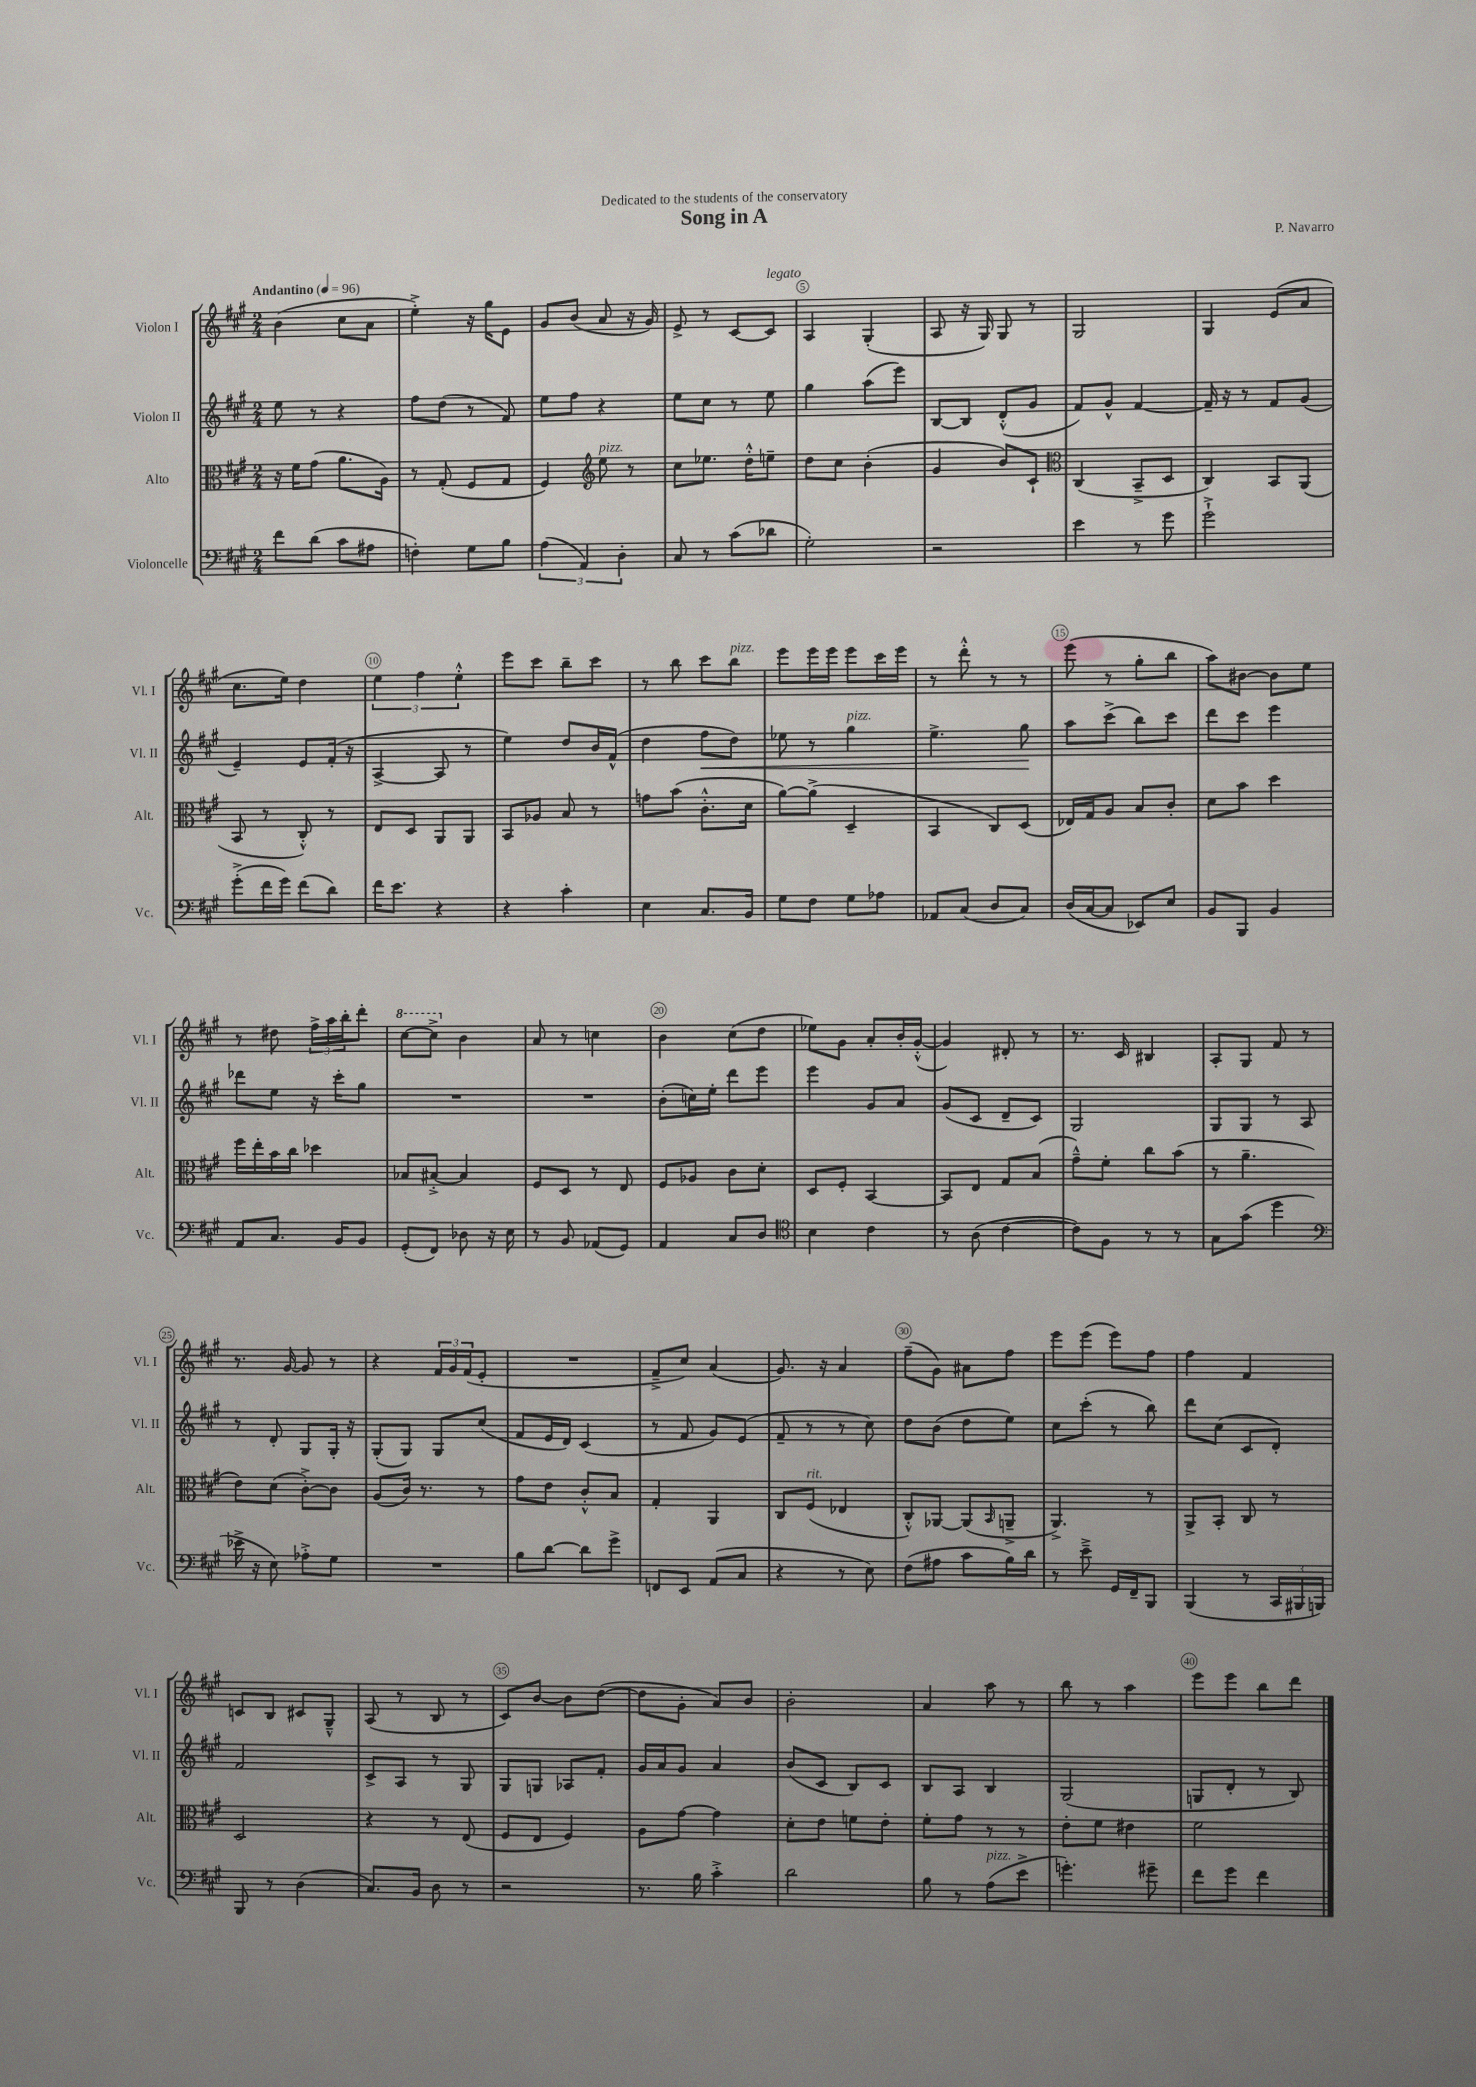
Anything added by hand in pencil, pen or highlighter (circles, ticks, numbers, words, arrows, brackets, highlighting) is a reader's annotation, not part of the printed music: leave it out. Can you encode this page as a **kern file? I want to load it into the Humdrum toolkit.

**kern	**kern	**kern	**dynam	**kern
*part4	*part3	*part2	*part2	*part1
*staff4	*staff3	*staff2	*staff2	*staff1
*I"Violoncelle	*I"Alto	*I"Violon II	*	*I"Violon I
*I'Vc.	*I'Alt.	*I'Vl. II	*	*I'Vl. I
*clefF4	*clefC3	*clefG2	*	*clefG2
*k[f#c#g#]	*k[f#c#g#]	*k[f#c#g#]	*	*k[f#c#g#]
*M2/4	*M2/4	*M2/4	*	*M2/4
*MM96	*MM96	*MM96	*	*MM96
=1	=1	=1	=1	=1
!	!	!	!	!LO:TX:a:B:t=Andantino
8f#\L	16r	8ee\	.	(4b\
.	16f#\KL	.	.	.
(8d\J	(8g#\J	8r	.	.
8c#\L	8.a\L	4r	.	8cc#\L
8A#X\J	.	.	.	8a\J
.	16A\Jk)	.	.	.
=2	=2	=2	=2	=2
4Fn'\)	8r	8ff#\L	.	4ee'^\)
.	(8G#'/	(8dd\J	.	.
8G#\L	8F#/L	8r	.	16r
.	.	.	.	16gg#\KL
8B\J	8G#/J	8f#/)	.	8e\J
=3	=3	=3	=3	=3
(6A\	4F#/)	8ee\L	.	8g#/L
.	.	8ff#\J	.	(8b/J
6AA/)	.	.	.	.
*	*clefG2	*	*	*
!	!LO:TX:a:i:t=pizz.	!	!	!
.	8ee\	4r	.	8a/
6D'\	.	.	.	.
.	8r	.	.	16r
.	.	.	.	16g#/)
=4	=4	=4	=4	=4
8C#/	8cc#\L	8ee\L	.	8e^/
8r	8.ee-X\J	8cc#\J	.	8r
(8c#\L	.	8r	.	[8c#/L
.	16dd'^^\KL	.	.	.
!	!	!	!	!LO:TX:a:i:t=legato
8d-X\J	8een~\J	8ee\	.	8c#/J]
=5	=5	=5	=5	=5
2G#'\)	8dd\L	4gg#\	.	4A/
.	8cc#\J	.	.	.
.	(4b'\	(8aa\L	.	(4G#'/
.	.	8eee\J)	.	.
=6	=6	=6	=6	=6
2r	4g#/	[8B/L	.	8A/
.	.	8B/J]	.	16r
.	.	.	.	16G#/)
.	8b/L)	(8d'^^/L	.	8G#/
.	8c#`/J	8g#/J	.	8r
=7	=7	=7	=7	=7
*	*clefC3	*	*	*
4e\	(4C#/	8f#/L)	.	2G#/
.	.	8g#^^/J	.	.
8r	8BB~^/L	[4f#/	.	.
8g#\	8D/J	.	.	.
=8	=8	=8	=8	=8
2g#`^\	4C#/)	16f#~/]	.	4G#/
.	.	16r	.	.
.	.	8r	.	.
.	8BB/L	8f#/L	.	(8e/L
.	(8AA/J	(8g#/J	.	8a/J
!!LO:LB:g=z
=9	=9	=9	=9	=9
(8g#'^\L	8BB/	4e~/)	.	8.cc#\L
16f#\L	8r	.	.	.
16g#\JJ)	.	.	.	16ee\Jk)
(8f#\L	8C#'^^/)	8e/L	.	4dd\
8d\J)	8r	(16f#'/Jk	.	.
.	.	16r	.	.
=10	=10	=10	=10	=10
16f#\KL	8E/L	[4A^/	.	6ee\
8.e\J	.	.	.	.
.	8D/J	.	.	.
.	.	.	.	6ff#\
4r	8AA/L	8A/]	.	.
.	.	.	.	6ee'^^\
.	8AA/J	8r	.	.
=11	=11	=11	=11	=11
4r	8BB/L	4ee\)	.	8eee\L
.	8A-X/J	.	.	8ccc#\J
4c#'\	8B/	8dd/L	.	8bb~\L
.	8r	16b/L	.	8ccc#\J
.	.	(16f#^^/JJ	.	.
=12	=12	=12	=12	=12
4E\	8gn\L	4dd\	.	8r
.	(8b\J	.	.	8bb\
!	!	!	!LO:HP:b	!
8.C#/L	8.c#'^^\L	8ff#\L	<	8ccc#\L
!	!	!	!	!LO:TX:a:i:t=pizz.
.	.	8dd\J)	.	8bb\J
16BB/Jk	16d\Jk	.	.	.
=13	=13	=13	=13	=13
8G#\L	[8a\L)	8ee-X\	.	8eee\L
8F#\J	(8a^\J]	8r	.	16eee\L
.	.	.	.	16eee\JJ
!	!	!LO:TX:a:i:t=pizz.	!	!
8G#\L	4D~/	4gg#\	.	8eee\L
8A-X\J	.	.	.	16ccc#\L
.	.	.	.	16eee\JJ
=14	=14	=14	=14	=14
8AA-X/L	4BB/	4.ee^\	.	8r
(8C#/J	.	.	.	8ddd'^^\
8D/L	8C#/L)	.	.	8r
8C#/J)	(8D/J	8gg#\	.	8r
.	.	.	[	.
=15	=15	=15	=15	=15
(16D/LL	16E-X/LL)	8aa\L	.	(8eee\
[16C#/J	16G#/J	.	.	.
8C#/J]	8A/J	(8ccc#^\J	.	8r
8EE-X/L)	8B/L	8bb\L)	.	8gg#'\L
8E/J	8c#'/J	8ccc#\J	.	8bb\J
=16	=16	=16	=16	=16
8BB/L	8d\L	8ddd\L	.	8aa\L)
8BBB/J	8b\J	8ccc#\J	.	[8b#X\J
4BB/	4dd\	4eee\	.	8b#\L]
.	.	.	.	8ee\J
!!LO:LB:g=z
=17	=17	=17	=17	=17
8AA/L	16ff#\LL	8ddd-X\L	.	8r
.	16ee'\	.	.	.
8.C#/J	16b\	8ee\J	.	8dd#X\
.	16cc#\JJ	.	.	.
.	4dd-X\	16r	.	24ff#^\LL
.	.	.	.	24aa\
16BB/KL	.	16ccc#'\KL	.	.
.	.	.	.	24bb'\J
8BB/J	.	8gg#\J	.	8ddd'\J
=18	=18	=18	=18	=18
*	*	*	*	*8va
(8GG#'/L	8B-X/L	2r	.	[8ccc#\L
8FF#/J)	[8B#X'^/J	.	.	8ccc#^\J]
*	*	*	*	*X8va
8D-X\	4B#/]	.	.	4b\
16r	.	.	.	.
16E\	.	.	.	.
=19	=19	=19	=19	=19
8r	8F#/L	2r	.	8a/
8BB/	8D/J	.	.	8r
(8AA-X/L	8r	.	.	4ccn\
8GG#/J)	8E/	.	.	.
=20	=20	=20	=20	=20
4AA/	8F#/L	(8b'\L	.	4b\
.	8A-X/J	16ccn\L)	.	.
.	.	16ee'\JJ	.	.
8C#/L	8c#\L	8ddd\L	.	(8cc#\L
8D/J	8d'\J	8eee\J	.	8dd\J
=21	=21	=21	=21	=21
*clefC4	*	*	*	*
4B\	8D/L	4eee\	.	8ee-X\L)
.	8F#'/J	.	.	8g#\J
4c#\	[4BB/	8g#/L	.	8a'/L
.	.	8a/J	.	16b'/L
.	.	.	.	([16g#'^^/JJ
=22	=22	=22	=22	=22
8r	8BB/L]	(8g#/L	.	4g#/])
(8A\	8E/J	8c#/J	.	.
[4c#\	8G#/L	8d~/L	.	8d#X'/
.	(8B/J	8c#/J)	.	8r
=23	=23	=23	=23	=23
8c#\L])	8g#~^^\L)	2G#/	.	8.r
8F#\J	8f#'\J	.	.	.
.	.	.	.	16c#/
8r	8cc#\L	.	.	4B#X/
8r	(8b\J	.	.	.
=24	=24	=24	=24	=24
8G#\L	8r	8G#/L	.	8A'/L
(8g#\J	4.a~\	8G#/J	.	8G#/J
4dd\	.	8r	.	8f#/
.	.	8A/	.	8r
!!LO:LB:g=z
=25	=25	=25	=25	=25
*clefF4	*	*	*	*
16e-X^\	8e\L)	8r	.	8.r
16r	.	.	.	.
8E\)	(8d\J	8d'/	.	.
.	.	.	.	[16g#/
8A-X'^\L	[8c#'^\L)	8G#/L	.	8g#/]
8G#\J	8c#\J]	16G#'/Jk	.	8r
.	.	16r	.	.
=26	=26	=26	=26	=26
2r	(8A/L	(8G#'/L	.	4r
.	16c#/Jk)	8G#/J)	.	.
.	8.r	.	.	.
.	.	8G#/L	.	24f#/LL
.	.	.	.	24g#/
.	.	.	.	(24f#/J
.	8r	(8cc#/J	.	8e'/J
=27	=27	=27	=27	=27
8B\L	8g#\L	8f#/L	.	2r
[8d\J	8e\J	16e/L	.	.
.	.	16d/JJ)	.	.
8d\L]	8c#'^^/L	(4c#/	.	.
8g#^\J	8B/J	.	.	.
=28	=28	=28	=28	=28
8FFn/L	4G#'/	8r	.	8f#~^/L
8EE/J	.	8f#/	.	8cc#/J)
(8AA/L	4AA/	8g#/L)	.	(4a/
8C#/J	.	(8e/J	.	.
=29	=29	=29	=29	=29
4r	8C#/L	8f#~/	.	8.g#/)
!	!LO:TX:a:i:t=rit.	!	!	!
.	(8F#/J	8r	.	.
.	.	.	.	16r
8r	4E-X/	8r	.	4a/
8E\)	.	8cc#\)	.	.
=30	=30	=30	=30	=30
(8F#\L	8C#'^^/L)	8dd\L	.	(8ff#~\L
8A#X\J	[8AA-X/J	(8b\J	.	8g#\J)
8c#\L	(8AA-/L]	8dd\L	.	8a#X\L
.	16qqBB/	.	.	.
16B\L)	8AAn~^/J	8ee\J)	.	8ff#\J
16d\JJ	.	.	.	.
=31	=31	=31	=31	=31
8r	4.AA^/)	8cc#\L	.	8eee\L
8e~^\	.	(8ccc#'\J	.	(8eee\J
16GG#/LL	.	8r	.	8eee\L)
16FF#~/J	.	.	.	.
8BBB/J	8r	8bb\)	.	8ff#\J
=32	=32	=32	=32	=32
(4BBB/	8AA^/L	8ddd\L	.	4ff#\
.	8BB'/J	(8cc#\J	.	.
8r	8C#/	8c#/L	.	4f#/
24CC#/LL	8r	8d'/J)	.	.
24BBB#X/	.	.	.	.
24BBBn/JJ)	.	.	.	.
!!LO:LB:g=z
=33	=33	=33	=33	=33
8BBB/	2D/	2f#/	.	8cn/L
8r	.	.	.	8B/J
(4D\	.	.	.	8c#X/L
.	.	.	.	8G#~^^/J
=34	=34	=34	=34	=34
8.C#/L)	4r	8c#^/L	.	(8A/
.	.	8A/J	.	8r
16BB/Jk	.	.	.	.
8D\	8r	8r	.	8B/
8r	(8E/	8G#/	.	8r
=35	=35	=35	=35	=35
2r	8F#/L	8G#/L	.	8c#/L)
.	8E/J	8Gn/J	.	[8b/J
.	4F#/)	8A-X/L	.	8b\L]
.	.	8f#'/J	.	([8dd\J
=36	=36	=36	=36	=36
8.r	8A\L	16g#/LL	.	8dd\L]
.	.	16a/J	.	.
.	[8g#\J	8g#/J	.	8g#'\J
16B\	.	.	.	.
4c#'^\	4g#\]	4a/	.	8a/L)
.	.	.	.	8b/J
=37	=37	=37	=37	=37
2d\	8d'\L	(8b/L	.	2b'\
.	8e\J	8c#/J	.	.
.	8fn\L	8B/L)	.	.
.	8e'\J	8c#/J	.	.
=38	=38	=38	=38	=38
8B\	8f#'\L	8B/L	.	4a/
8r	8g#\J	8A/J	.	.
!LO:TX:a:i:t=pizz.	!	!	!	!
(8A\L	8r	4B/	.	8aa\
8e^\J	8r	.	.	8r
=39	=39	=39	=39	=39
4.gn'\)	8e'\L	(2G#/	.	8bb\
.	8f#\J	.	.	8r
.	4e#X\	.	.	4aa\
8g#X~\	.	.	.	.
=40	=40	=40	=40	=40
8f#\L	2f#\	8Gn/L	.	8eee\L
8g#\J	.	8d'/J	.	8eee\J
4f#\	.	8r	.	8bb\L
.	.	8B/)	.	8ddd\J
==	==	==	==	==
*-	*-	*-	*-	*-
